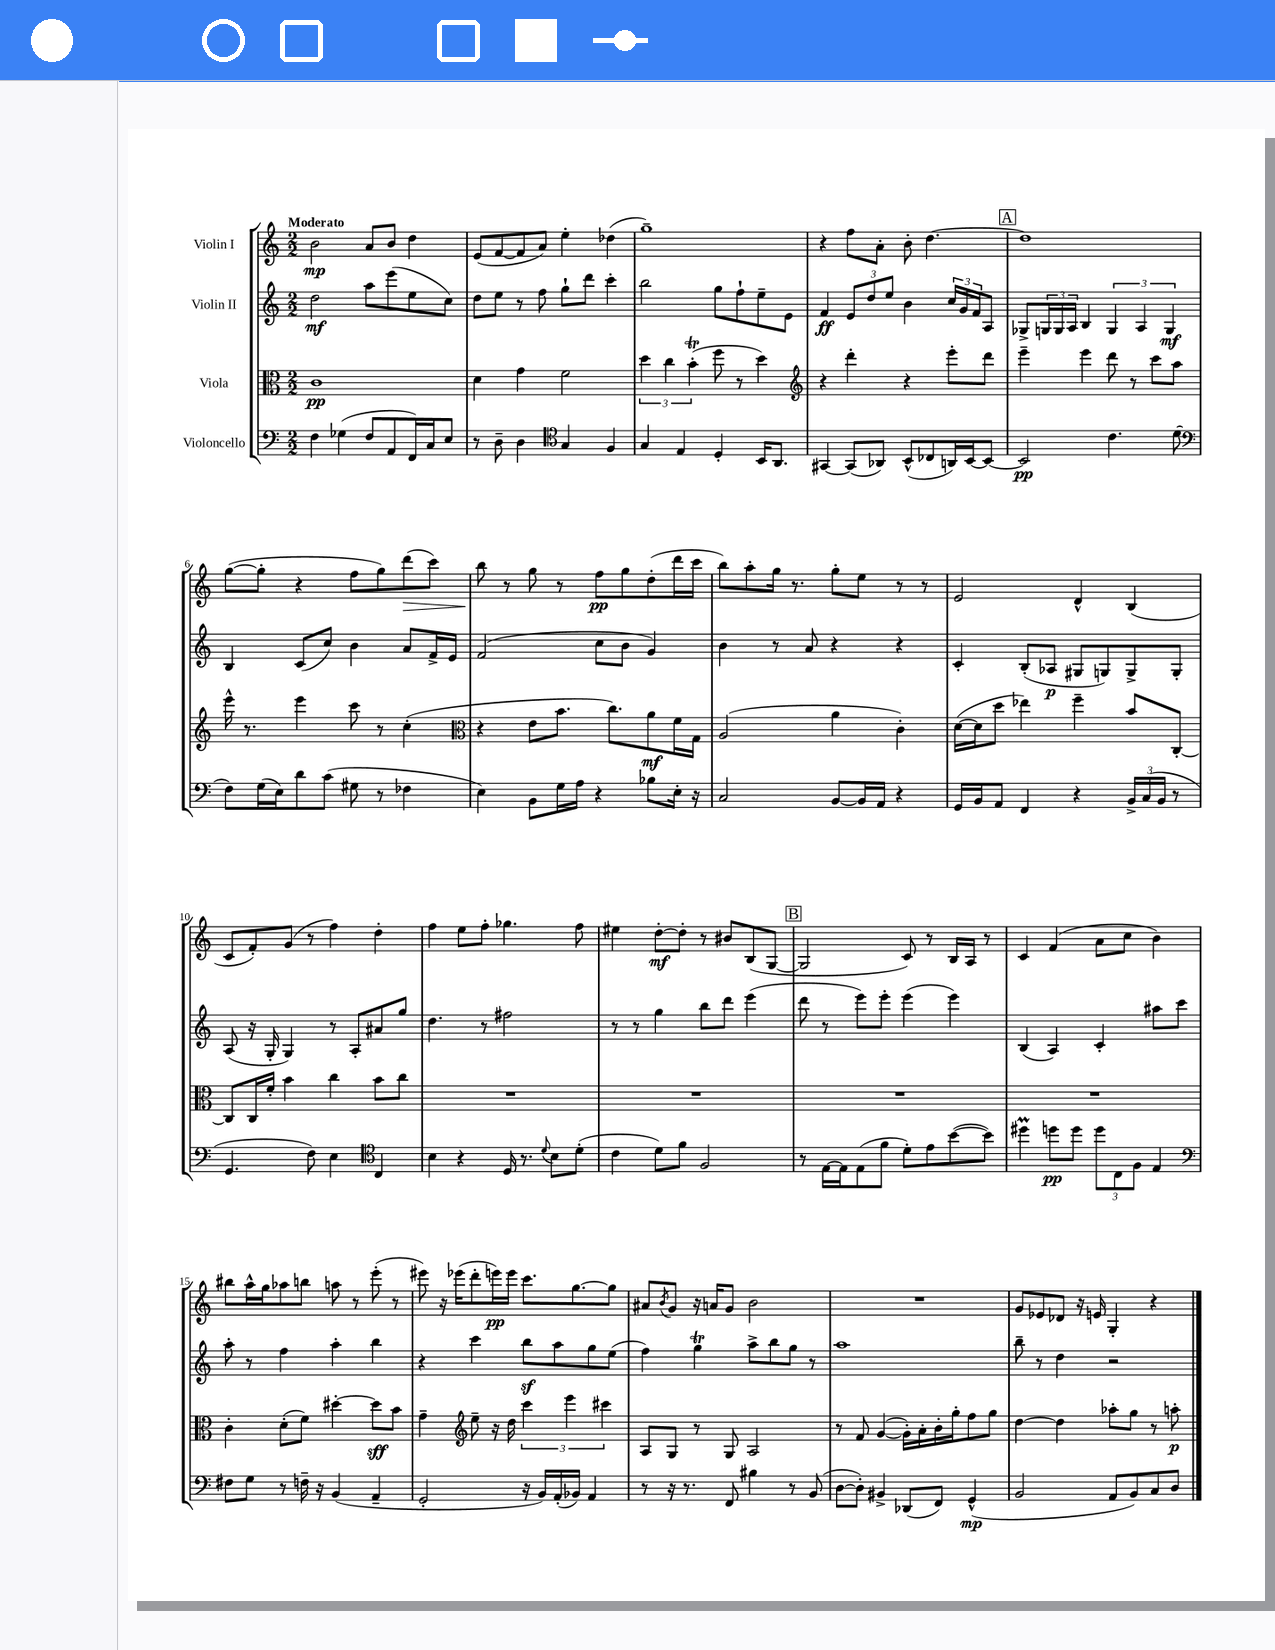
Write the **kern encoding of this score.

**kern	**kern	**kern	**kern
*staff4	*staff3	*staff2	*staff1
*clefF4	*clefC3	*clefG2	*clefG2
*k[]	*k[]	*k[]	*k[]
*M2/2	*M2/2	*M2/2	*M2/2
4F	1c	2dd	2b
(4G-	.	.	.
8F	.	8aa	8a
8AA	.	(8eee	8b
16FF)	.	8ee	4dd
16C	.	.	.
8E	.	8cc)	.
=	=	=	=
8r	4d	8dd	(8e
8D~	.	8ee	[8f
4D	4g	8r	8f]
.	.	8ff	8a)
*clefC4	*	*	*
4G	2f	8gg`	4ee'
.	.	8ddd	.
4F	.	4ccc'	(4dd-
=	=	=	=
4G	6dd	2bb	1gg~)
.	6cc	.	.
4E	.	.	.
.	(6b'	.	.
4D'	8ff	8gg	.
.	8r	8ff`	.
16BB	4dd)	8ee~	.
8.AA	.	.	.
.	.	8e	.
=	=	=	=
*	*clefG2	*	*
[4GG#	4r	4f	4r
(8GG#]	4ddd'	12e	8ff
.	.	12dd	.
8AA-)	.	.	8a'
.	.	12ee	.
(8BB^^	4r	4b	8b'
8C-	.	.	[4.dd
16AA)	8eee'	24cc	.
.	.	24g	.
[16BB	.	.	.
.	.	24f	.
8BB_	8ddd	8A	.
=	=	=	=
2BB]	4eee~	8G-^	1dd]
.	.	24G	.
.	.	24G	.
.	.	24A	.
.	4eee	4B	.
4.c	8ddd	6G	.
.	8r	.	.
.	.	6A	.
.	8ccc	.	.
.	.	6G	.
(8d	8aa	.	.
=	=	=	=
*clefF4	*	*	*
8F)	16eee^^	4B	([8gg
.	8.r	.	.
(16G	.	.	8gg']
16E)	.	.	.
8d	4eee	(8c	4r
(8c	.	8cc)	.
8G#	8ccc	4b	8ff
8r	8r	.	8gg)
4F-	(4cc'	8a	(8ddd
.	.	16f^	8ccc)
.	.	16e	.
=	=	=	=
*	*clefC3	*	*
4E)	4r	(2f	8bb
.	.	.	8r
8BB	8e	.	8gg
16G	8.b	.	8r
16A	.	.	.
4r	.	8cc	8ff
.	8.cc)	.	.
.	.	8b	8gg
8B-	8a	4g)	(8dd'
16E'	16f	.	16ddd
16r	16G	.	16ccc
=	=	=	=
2C	(2A	4b	8bb)
.	.	.	8aa'
.	.	8r	16gg
.	.	.	8.r
.	.	8a	.
[8BB	4a	4r	8gg'
16BB]	.	.	8ee
16AA	.	.	.
4r	4c')	4r	8r
.	.	.	8r
=	=	=	=
16GG	([16d	4c'	2e
16BB	16d]	.	.
8AA	8dd	.	.
4FF	4ee-)	(8B'	.
.	.	8A-	.
4r	4ff~	8G#	4d^^
.	.	8G)	.
24BB^	8b	8G^	(4B
(24C	.	.	.
24BB	.	.	.
8r	[8C'	8G'	.
=	=	=	=
4.GG	8C]	(8A	8c
.	16C	16r	8f')
.	16f'	16G'	.
.	4b	4G)	(8g
8F)	.	.	8r
4E	4cc	8r	4ff)
.	.	8A'	.
*clefC4	*	*	*
4C	8b	8a#	4dd'
.	8cc	8gg	.
=	=	=	=
4B	1r	4.dd	4ff
4r	.	.	8ee
.	.	8r	8ff'
16D	.	2ff#	4.gg-
8.r	.	.	.
8qqd	.	.	.
8B	.	.	.
(8d'	.	.	8ff
=	=	=	=
4c	1r	8r	4ee#
.	.	8r	.
8d)	.	4gg	[8dd'
8f	.	.	8dd']
2F	.	8bb	8r
.	.	8ddd	8b#
.	.	(4eee	(8B
.	.	.	[8G
=	=	=	=
8r	1r	8ddd	2G]
[16E	.	8r	.
16E]	.	.	.
(8E	.	8eee)	.
8f	.	8eee'	.
8d')	.	(4eee	8c)
8e	.	.	8r
([8b	.	4eee)	16B
.	.	.	16A
8b])	.	.	8r
=	=	=	=
4dd#	1r	(4B	4c
8dd	.	4A)	(4f
8dd	.	.	.
12dd	.	4c'	8a
12C	.	.	.
.	.	.	8cc
12F	.	.	.
4E	.	8aa#	4b)
.	.	8ccc	.
=	=	=	=
*clefF4	*	*	*
8F#	4c'	8aa'	8bb#
8G	.	8r	16aa^^
.	.	.	16gg
8r	(8d'	4ff	8aa-
16F~	8f)	.	8bb
16r	.	.	.
(4BB	[4dd#'	4aa'	8aa
.	.	.	8r
4AA~	8dd#]	4bb	(8eee'
.	8b	.	8r
=	=	=	=
2GG'	4g~	4r	8eee#)
.	.	.	16r
.	.	.	(16eee-
*	*clefG2	*	*
.	8ee~	4ccc	8ddd'
.	16r	.	16eee)
.	16dd	.	16eee
16r	6ccc	8bb	8.ccc
16BB)	.	.	.
(16AA'	.	8aa	.
.	6eee	.	.
16BB-)	.	.	[8.gg
4AA	.	8gg	.
.	6ccc#	.	.
.	.	(8ee	8gg]
=	=	=	=
8r	8A	4ff)	8a#
.	.	.	8qb
16r	8G	.	8g
8.r	.	.	.
.	8r	4gg	16r
.	.	.	16a
8FF	8G	.	8g
4B#	2A	8aa^	2b
.	.	8bb	.
8r	.	8gg	.
(8BB	.	8r	.
=	=	=	=
[8D	8r	1aa	1r
8D'])	8f	.	.
4BB#^	([4g	.	.
(8DD-	16g'])	.	.
.	16a'	.	.
8FF)	16b'	.	.
.	16gg'	.	.
(4GG^^	8ff	.	.
.	8gg	.	.
=	=	=	=
2BB	[4dd	8bb~	8g
.	.	8r	8e-
.	4dd]	4dd	8d-
.	.	.	16r
.	.	.	16e
8AA	8aa-'	2r	4G'
8BB)	8gg	.	.
8C	8r	.	4r
8D	8aa'	.	.
==	==	==	==
*-	*-	*-	*-
